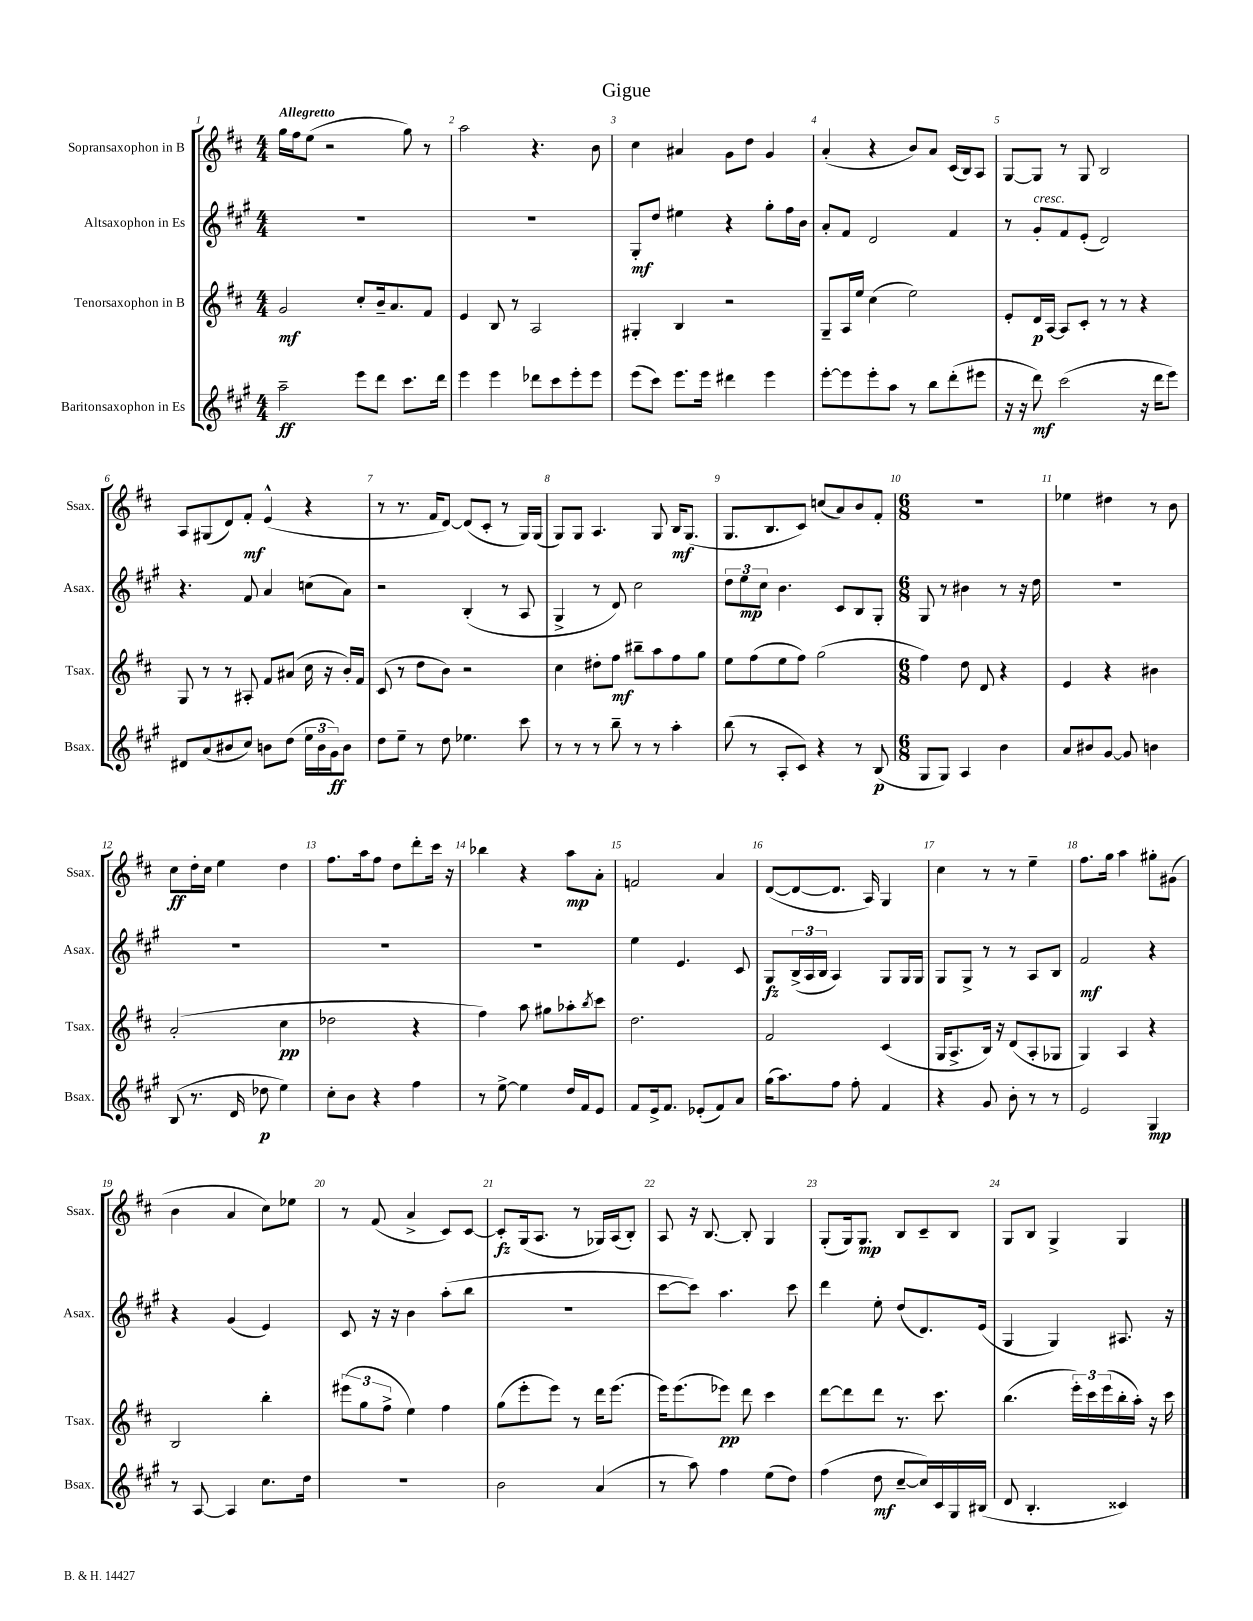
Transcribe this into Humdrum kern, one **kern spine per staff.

**kern	**dynam	**kern	**dynam	**kern	**dynam	**kern	**dynam
*part4	*part4	*part3	*part3	*part2	*part2	*part1	*part1
*staff4	*staff4	*staff3	*staff3	*staff2	*staff2	*staff1	*staff1
*I"Baritonsaxophon in Es	*	*I"Tenorsaxophon in B	*	*I"Altsaxophon in Es	*	*I"Sopransaxophon in B	*
*I'Bsax.	*	*I'Tsax.	*	*I'Asax.	*	*I'Ssax.	*
*clefG2	*	*clefG2	*	*clefG2	*	*clefG2	*
*k[f#c#g#]	*	*k[f#c#]	*	*k[f#c#g#]	*	*k[f#c#]	*
*M4/4	*	*M4/4	*	*M4/4	*	*M4/4	*
=1	=1	=1	=1	=1	=1	=1	=1
!	!	!	!	!	!	!LO:TX:a:B:t=Allegretto	!
2aa~\	ff	2g/	mf	1r	.	16gg\LL	.
.	.	.	.	.	.	16ff#\J	.
.	.	.	.	.	.	(8ee\J	.
.	.	.	.	.	.	2r	.
8eee\L	.	8cc#'/L	.	.	.	.	.
8ddd\J	.	16b~/k	.	.	.	.	.
.	.	8.a/	.	.	.	.	.
8.ccc#\L	.	.	.	.	.	8gg\)	.
.	.	8f#/J	.	.	.	8r	.
16ddd\Jk	.	.	.	.	.	.	.
=2	=2	=2	=2	=2	=2	=2	=2
4eee\	.	4e/	.	1r	.	2aa\	.
4eee\	.	8B/	.	.	.	.	.
.	.	8r	.	.	.	.	.
8ddd-X\L	.	2A/	.	.	.	4.r	.
8ccc#\	.	.	.	.	.	.	.
8eee'\	.	.	.	.	.	.	.
8eee\J	.	.	.	.	.	8b\	.
=3	=3	=3	=3	=3	=3	=3	=3
(8eee\L	.	4G#X'/	.	8G#'/L	mf	4cc#\	.
8ccc#\J)	.	.	.	8dd/J	.	.	.
8.eee\L	.	4B/	.	4ee#X\	.	4a#X/	.
16eee\Jk	.	.	.	.	.	.	.
4ddd#X\	.	2r	.	4r	.	8g\L	.
.	.	.	.	.	.	8dd\J	.
4eee\	.	.	.	8gg#'\L	.	4g/	.
.	.	.	.	16ff#\L	.	.	.
.	.	.	.	16b\JJ	.	.	.
=4	=4	=4	=4	=4	=4	=4	=4
[8eee'\L	.	8G~/L	.	8a'/L	.	(4a'/	.
8eee\]	.	16A/L	.	8f#/J	.	.	.
.	.	16ee/JJ	.	.	.	.	.
8eee'\	.	(4cc#\	.	2d/	.	4r	.
8aa\J	.	.	.	.	.	.	.
8r	.	2ee\)	.	.	.	8b/L)	.
8bb\L	.	.	.	.	.	8a/J	.
(8ddd'\	.	.	.	4f#/	.	(16c#/LL	.
.	.	.	.	.	.	16B/J)	.
8eee#X\J	.	.	.	.	.	8A/J	.
=5	=5	=5	=5	=5	=5	=5	=5
16r	.	8e'/L	.	8r	.	[8G/L	.
16r	.	.	.	.	.	.	.
!	!	!	!	!LO:TX:a:i:t=cresc.	!	!	!
8ddd\)	mf	16d/L	p	8g#'/L	.	8G/J]	.
.	.	[16A/JJ	.	.	.	.	.
(2ccc#\	.	8A/L]	.	8f#/	.	8r	.
.	.	8c#'/J	.	(8e'/J	.	8G/	.
.	.	8r	.	2d/)	.	2B/	.
.	.	8r	.	.	.	.	.
16r	.	4r	.	.	.	.	.
16ddd\KL	.	.	.	.	.	.	.
8eee\J)	.	.	.	.	.	.	.
!!LO:LB:g=z
=6	=6	=6	=6	=6	=6	=6	=6
8d#X/L	.	8G/	.	4.r	.	8A/L	.
(8a/	.	8r	.	.	.	(8G#X/	.
8b#X/	.	8r	.	.	.	8d/)	.
8cc#/J)	.	8A#X'/	.	8f#/	.	8f#'/J	mf
8bn\L	.	8f#/L	.	4a/	.	(4e^^/	.
(8dd\J	.	(8a#X/J	.	.	.	.	.
24ee\LL	.	16cc#\	.	(8ccn\L	.	4r	.
24b\	.	.	.	.	.	.	.
.	.	16r	.	.	.	.	.
24g#\J)	ff	.	.	.	.	.	.
8b\J	.	16b'/LL)	.	8a\J)	.	.	.
.	.	16f#/JJ	.	.	.	.	.
=7	=7	=7	=7	=7	=7	=7	=7
8dd\L	.	(8c#/	.	2r	.	8r	.
8ee~\J	.	8r	.	.	.	8.r	.
8r	.	8dd\L	.	.	.	.	.
.	.	.	.	.	.	16f#/KL	.
8dd\	.	8b\J)	.	.	.	[8d/J)	.
4.ee-X\	.	2r	.	(4B'/	.	(8d/L]	.
.	.	.	.	.	.	8c#'/J	.
.	.	.	.	8r	.	8r	.
8ccc#\	.	.	.	8A/	.	16G/LL)	.
.	.	.	.	.	.	(16G/JJ	.
=8	=8	=8	=8	=8	=8	=8	=8
8r	.	4cc#\	.	4G#^/	.	8G/L)	.
8r	.	.	.	.	.	8G/J	.
8r	.	8dd#X'\L	.	8r	.	4.A/	.
8bb~\	.	8ff#\J	mf	8d/)	.	.	.
8r	.	8bb#X~\L	.	2cc#\	.	.	.
8r	.	8aa\	.	.	.	8G/	.
4aa'\	.	8ff#\	.	.	.	16B/KL	mf
.	.	.	.	.	.	(8.G/J	.
.	.	8gg\J	.	.	.	.	.
=9	=9	=9	=9	=9	=9	=9	=9
(8bb\	.	8ee\L	.	12dd\L	.	8.G/L	.
.	.	.	.	12ee\	mp	.	.
8r	.	(8ff#\	.	.	.	.	.
.	.	.	.	12cc#\J	.	.	.
.	.	.	.	.	.	8.B/	.
8A'/L	.	8ee\	.	4.b\	.	.	.
8c#/J)	.	8ff#\J)	.	.	.	8c#/J)	.
4r	.	(2gg\	.	.	.	(8ccn/L	.
.	.	.	.	8c#/L	.	8a/)	.
8r	.	.	.	8B/	.	8b/	.
(8B/	p	.	.	8G#'/J	.	8f#'/J	.
=10	=10	=10	=10	=10	=10	=10	=10
*M6/8	*	*M6/8	*	*M6/8	*	*M6/8	*
8G#/L	.	4ff#\)	.	8G#/	.	2.r	.
8G#/J)	.	.	.	8r	.	.	.
4A/	.	8dd\	.	4b#X\	.	.	.
.	.	8d/	.	.	.	.	.
4b\	.	4r	.	8r	.	.	.
.	.	.	.	16r	.	.	.
.	.	.	.	16dd\	.	.	.
=11	=11	=11	=11	=11	=11	=11	=11
8a/L	.	4e/	.	2.r	.	4ee-X\	.
8b#X/	.	.	.	.	.	.	.
[8g#/J	.	4r	.	.	.	4dd#X\	.
8g#/]	.	.	.	.	.	.	.
4bn\	.	4b#X\	.	.	.	8r	.
.	.	.	.	.	.	8b\	.
!!LO:LB:g=z
=12	=12	=12	=12	=12	=12	=12	=12
(8B/	.	(2a'/	.	2.r	.	8cc#\L	ff
8.r	.	.	.	.	.	16dd'\L	.
.	.	.	.	.	.	16cc#\JJ	.
.	.	.	.	.	.	4ee\	.
16d/	.	.	.	.	.	.	.
8dd-X\	p	.	.	.	.	.	.
4ee\)	.	4cc#\	pp	.	.	4dd\	.
=13	=13	=13	=13	=13	=13	=13	=13
8cc#'\L	.	2dd-X\	.	2.r	.	8.ff#\L	.
8b\J	.	.	.	.	.	.	.
.	.	.	.	.	.	16aa\k	.
4r	.	.	.	.	.	8ff#\J	.
.	.	.	.	.	.	8dd\L	.
4ff#\	.	4r	.	.	.	8ddd'\	.
.	.	.	.	.	.	16ccc#\Jk	.
.	.	.	.	.	.	16r	.
=14	=14	=14	=14	=14	=14	=14	=14
8r	.	4ff#\)	.	2.r	.	4bb-X\	.
[8ee^\	.	.	.	.	.	.	.
4ee\]	.	8aa\	.	.	.	4r	.
.	.	8gg#X\L	.	.	.	.	.
16dd/LL	.	8aa-X'\	.	.	.	8aa\L	mp
16f#/J	.	.	.	.	.	.	.
.	.	8qbb/	.	.	.	.	.
8e/J	.	8ccc#\J	.	.	.	8a'\J	.
=15	=15	=15	=15	=15	=15	=15	=15
8f#/L	.	2.dd\	.	4ee\	.	2fn/	.
16e^/k	.	.	.	.	.	.	.
8.f#/J	.	.	.	.	.	.	.
.	.	.	.	4.e/	.	.	.
(8e-X'/L	.	.	.	.	.	.	.
8f#/)	.	.	.	.	.	4a/	.
8a/J	.	.	.	8c#/	.	.	.
=16	=16	=16	=16	=16	=16	=16	=16
(16gg#\KL	.	2f#/	.	8G#/L	fz	([8d/L	.
8.aa\)	.	.	.	.	.	.	.
.	.	.	.	(24B^/L	.	8d/_	.
.	.	.	.	24A/	.	.	.
.	.	.	.	24B/JJ	.	.	.
8ff#\J	.	.	.	4A/)	.	8.d/J]	.
8ff#'\	.	.	.	.	.	.	.
.	.	.	.	.	.	16A/)	.
4f#/	.	(4c#/	.	8G#/L	.	4G/	.
.	.	.	.	16G#/L	.	.	.
.	.	.	.	16G#/JJ	.	.	.
=17	=17	=17	=17	=17	=17	=17	=17
4r	.	16G/KL	.	8G#/L	.	4cc#\	.
.	.	8.A^/	.	.	.	.	.
.	.	.	.	8G#^/J	.	.	.
8g#/	.	16B/Jk)	.	8r	.	8r	.
.	.	16r	.	.	.	.	.
8b'\	.	(8d/L	.	8r	.	8r	.
8r	.	8A'/	.	8A/L	.	4ee~\	.
8r	.	8G-X/J	.	8B/J	.	.	.
=18	=18	=18	=18	=18	=18	=18	=18
2e/	.	4G/)	.	2f#/	mf	8.ff#\L	.
.	.	.	.	.	.	16gg\Jk	.
.	.	4A/	.	.	.	4aa\	.
4G#/	mp	4r	.	4r	.	8gg#X'\L	.
.	.	.	.	.	.	(8g#X\J	.
!!LO:LB:g=z
=19	=19	=19	=19	=19	=19	=19	=19
8r	.	2B/	.	4r	.	4b\	.
[8A/	.	.	.	.	.	.	.
4A/]	.	.	.	(4g#/	.	4a/	.
8.cc#\L	.	4bb'\	.	4e/)	.	8cc#\L)	.
.	.	.	.	.	.	8ee-X\J	.
16dd\Jk	.	.	.	.	.	.	.
=20	=20	=20	=20	=20	=20	=20	=20
2.r	.	(12eee#X\L	.	8c#/	.	8r	.
.	.	12gg\	.	.	.	.	.
.	.	.	.	16r	.	(8f#/	.
.	.	12ff#^\J	.	.	.	.	.
.	.	.	.	16r	.	.	.
.	.	4ee\)	.	4b\	.	4a^/	.
.	.	4ff#\	.	(8aa'\L	.	8c#/L)	.
.	.	.	.	8bb\J	.	[8c#/J	.
=21	=21	=21	=21	=21	=21	=21	=21
2b\	.	(8gg\L	.	2.r	.	8c#'/L]	fz
.	.	8eee'\	.	.	.	(16G/k	.
.	.	.	.	.	.	8.A/J	.
.	.	8eee\J)	.	.	.	.	.
.	.	8r	.	.	.	8r	.
(4a/	.	16ddd\KL	.	.	.	16G-X/LL)	.
.	.	(8.eee\J	.	.	.	(16A/J	.
.	.	.	.	.	.	8B'/J)	.
=22	=22	=22	=22	=22	=22	=22	=22
8r	.	16eee\KL)	.	[8ccc#\L	.	8A/	.
.	.	(8.eee\	.	.	.	.	.
8aa\)	.	.	.	8ccc#\J])	.	16r	.
.	.	.	.	.	.	[8.B/	.
4ff#\	.	8eee-X\J)	pp	4.aa\	.	.	.
.	.	8ddd\	.	.	.	8B'/]	.
(8ee\L	.	4ccc#\	.	.	.	4G/	.
8dd\J)	.	.	.	8ccc#\	.	.	.
=23	=23	=23	=23	=23	=23	=23	=23
(4ff#\	.	[8ddd\L	.	4ddd\	.	(8G'/L	.
.	.	8ddd\]	.	.	.	16G/k)	.
.	.	.	.	.	.	8.G/J	mp
8dd\	mf	8ddd\J	.	8ee'\	.	.	.
[8cc#~/L	.	8.r	.	(8dd/L	.	8B/L	.
16cc#/L])	.	.	.	8.d/)	.	8c#~/	.
16c#/	.	8.ccc#\	.	.	.	.	.
16G#/	.	.	.	.	.	8B/J	.
(16B#X/JJ	.	.	.	(16e/Jk	.	.	.
=24	=24	=24	=24	=24	=24	=24	=24
8d/	.	(4.bb\	.	4G#/	.	8G/L	.
4.B'/	.	.	.	.	.	8B/J	.
.	.	.	.	4G#/)	.	4G^/	.
.	.	24eee'\LL)	.	.	.	.	.
.	.	24ccc#\	.	.	.	.	.
.	.	(24eee\	.	.	.	.	.
4c##X/)	.	16bb'\	.	8.A#X/	.	4G/	.
.	.	16aa'\JJ)	.	.	.	.	.
.	.	16r	.	.	.	.	.
.	.	16ccc#\	.	16r	.	.	.
==	==	==	==	==	==	==	==
*-	*-	*-	*-	*-	*-	*-	*-
